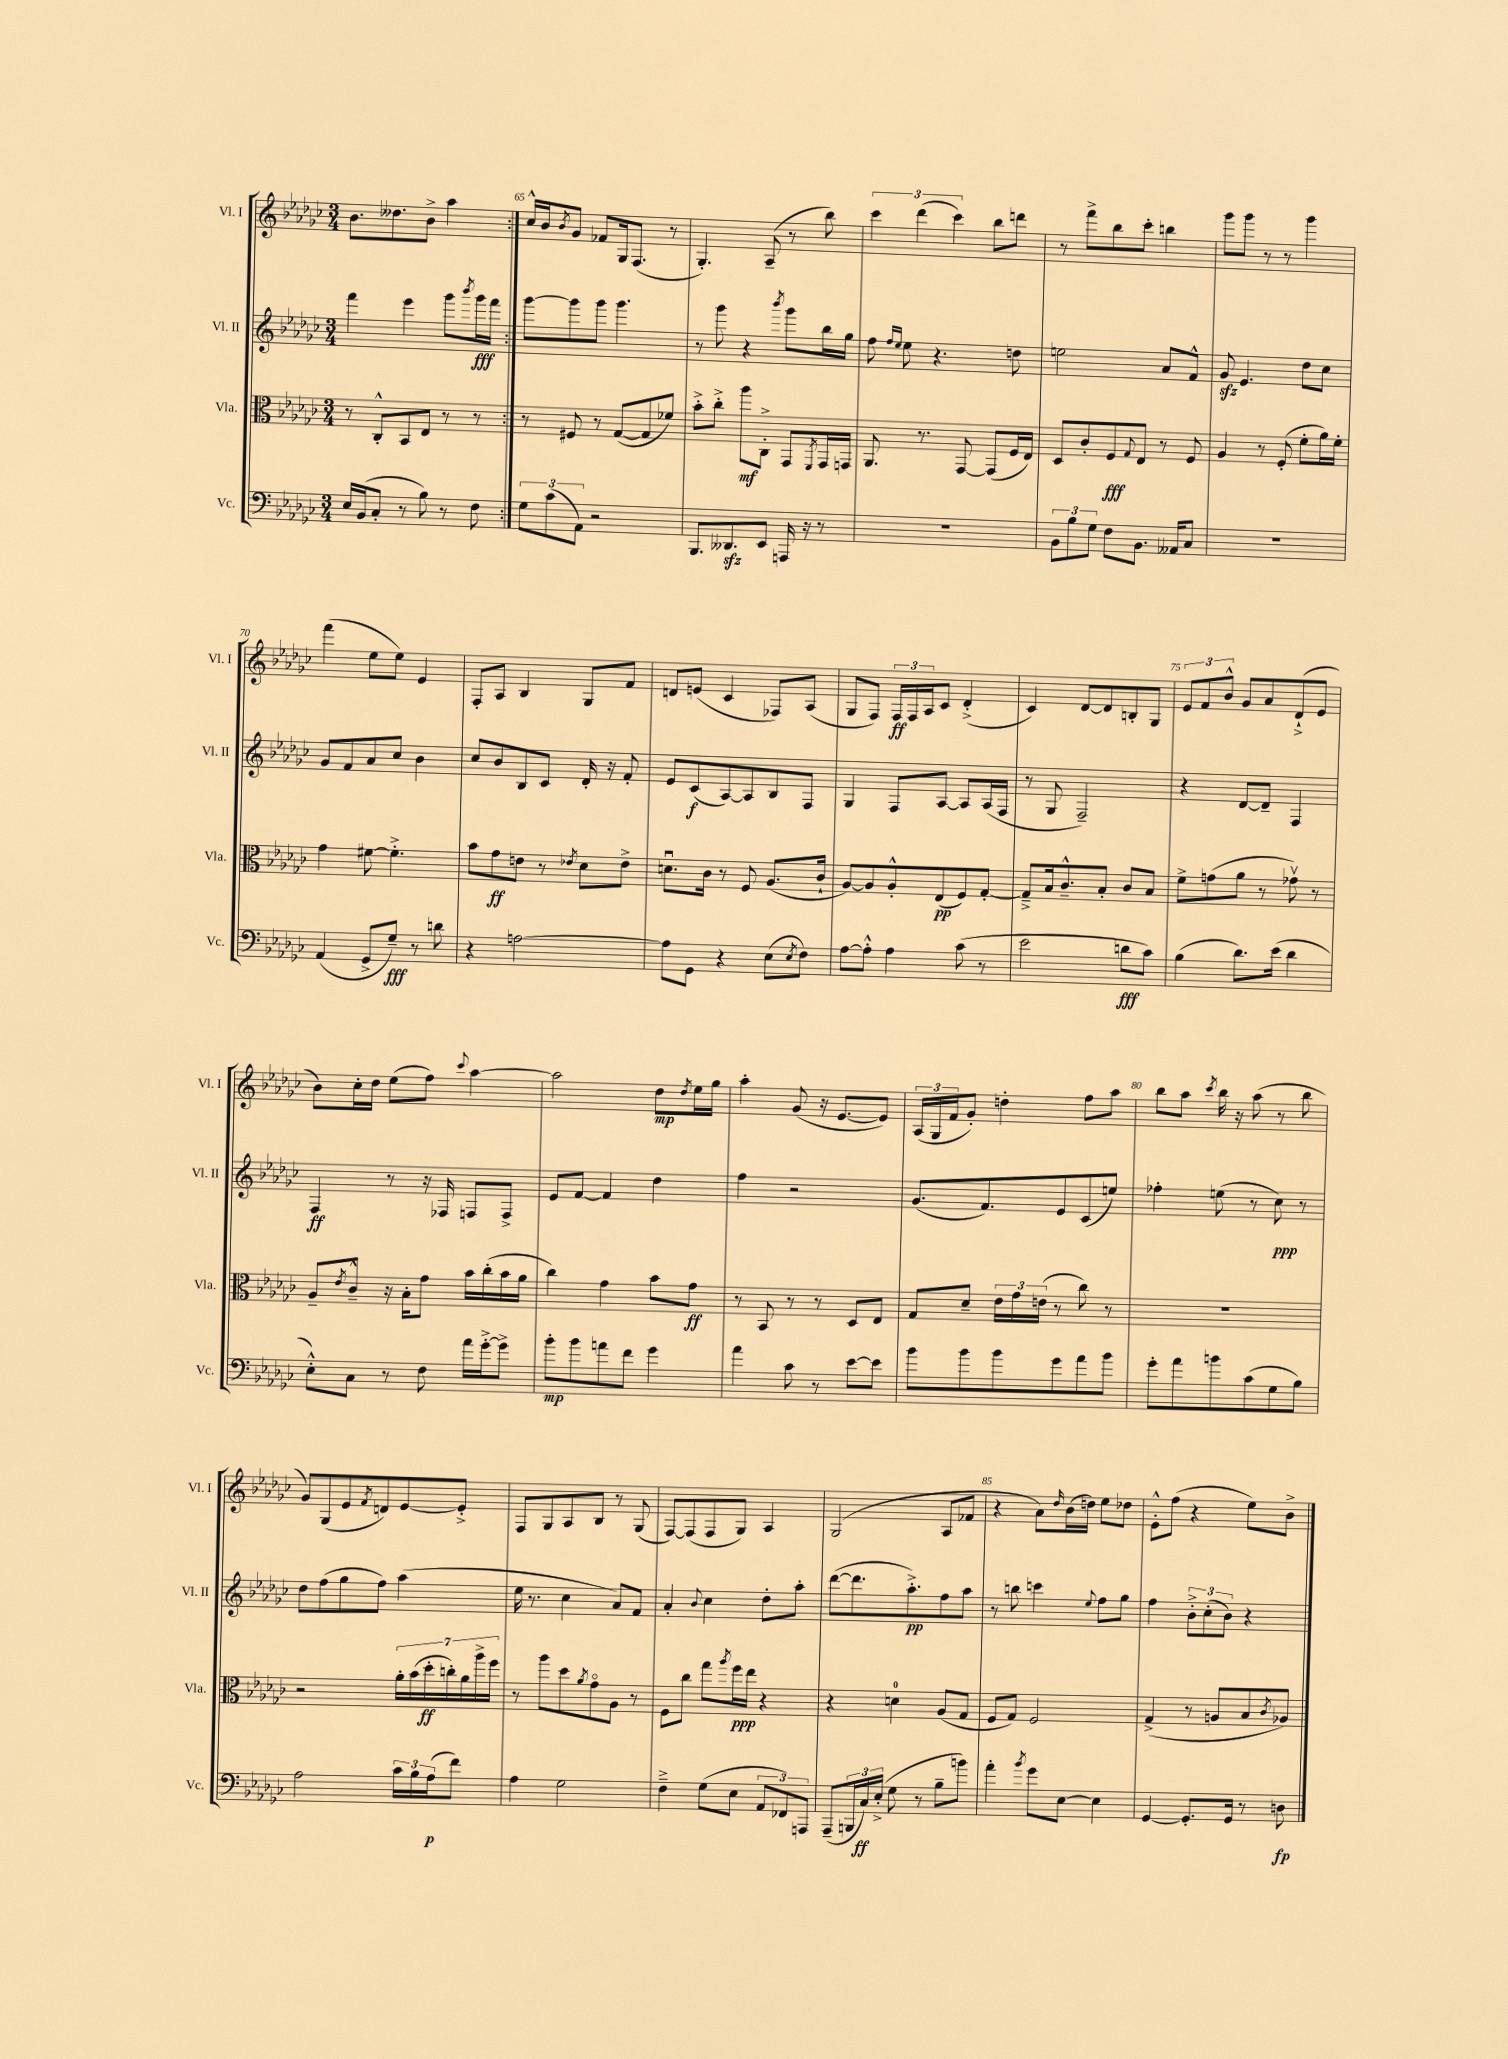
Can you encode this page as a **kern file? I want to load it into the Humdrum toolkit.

**kern	**dynam	**kern	**dynam	**kern	**dynam	**kern	**dynam
*part4	*part4	*part3	*part3	*part2	*part2	*part1	*part1
*staff4	*staff4	*staff3	*staff3	*staff2	*staff2	*staff1	*staff1
*I"Vc.	*	*I"Vla.	*	*I"Vl. II	*	*I"Vl. I	*
*I'Vc.	*	*I'Vla.	*	*I'Vl. II	*	*I'Vl. I	*
*clefF4	*	*clefC3	*	*clefG2	*	*clefG2	*
*k[b-e-a-d-g-c-]	*	*k[b-e-a-d-g-c-]	*	*k[b-e-a-d-g-c-]	*	*k[b-e-a-d-g-c-]	*
*M3/4	*	*M3/4	*	*M3/4	*	*M3/4	*
=64	=64	=64	=64	=64	=64	=64	=64
16E-/LL	.	8r	.	4fff\	.	8.b-\L	.
(16BB-/J	.	.	.	.	.	.	.
8C-'/J	.	8C-'^^/L	.	.	.	.	.
.	.	.	.	.	.	8.dd--X\	.
8r	.	8BB-/	.	4eee-\	.	.	.
8B-\)	.	8E-/J	.	.	.	8b-^\J	.
8r	.	8r	.	8ggg-\L	.	4aa-\	.
.	.	.	.	8qbbb-/	.	.	.
8F\	.	8r	.	16ggg-\L	fff	.	.
.	.	.	.	16fff\JJ	.	.	.
=65:|!	=65:|!	=65:|!	=65:|!	=65:|!	=65:|!	=65:|!	=65:|!
12G-\L	.	8r	.	[8ggg-\L	.	16cc-^^/LL	.
.	.	.	.	.	.	16b-/J	.
(12c-\	.	.	.	.	.	.	.
.	.	.	.	.	.	8qb-/	.
.	.	8F#X/	.	8ggg-\]	.	8g-/J	.
12AA-\J)	.	.	.	.	.	.	.
2r	.	8r	.	8ggg-\J	.	8f-X/L	.
.	.	([8G-/L	.	4.ggg-\	.	16G-/k	.
.	.	.	.	.	.	(8.F/J	.
.	.	8G-/]	.	.	.	.	.
.	.	8f-X/J)	.	.	.	8r	.
=66	=66	=66	=66	=66	=66	=66	=66
8.BBB-/L	.	8b-'^\L	.	8r	.	4.G-'/)	.
.	.	8cc-'^\J	.	8ggg-\	.	.	.
8.DD--Xzz/	.	.	.	.	.	.	.
.	.	8aa-\L	mf	4r	.	.	.
8EE-/J	.	8C-'^\J	.	.	.	(8A-~/	.
.	.	.	.	8qbbb-/	.	.	.
16AAAn/	.	8GG-/L	.	8ggg-\L	.	8r	.
16r	.	.	.	.	.	.	.
.	.	8qFF/	.	.	.	.	.
8r	.	16GG-/L	.	16bb-\L	.	8bb-\)	.
.	.	16GGn/JJ	.	16gg-\JJ	.	.	.
=67	=67	=67	=67	=67	=67	=67	=67
2.r	.	8.AA-/	.	8ff\	.	6ccc-\	.
.	.	.	.	16qqff/LL	.	.	.
.	.	.	.	16qqee-/JJ	.	.	.
.	.	.	.	8ee-\	.	.	.
.	.	.	.	.	.	(6ddd-\	.
.	.	8.r	.	.	.	.	.
.	.	.	.	4.r	.	.	.
.	.	.	.	.	.	6ccc-\)	.
.	.	[8GG-/	.	.	.	.	.
.	.	(8GG-/L]	.	.	.	8bb-\L	.
.	.	16F/L	.	8ddn\	.	8dddn\J	.
.	.	16E-/JJ)	.	.	.	.	.
=68	=68	=68	=68	=68	=68	=68	=68
12BB-\L	.	8D-/L	.	2een\	.	8r	.
12B-\	.	.	.	.	.	.	.
.	.	8c-'/	.	.	.	8fff^\L	.
12G-\J	.	.	.	.	.	.	.
8F\L	.	8F/	fff	.	.	8bb-\	.
.	.	8qqG-/	.	.	.	.	.
8.BB-\J	.	8E-/J	.	.	.	8ccc-'\J	.
.	.	8r	.	8a-/L	.	4bbn\	.
16AA--X/KL	.	.	.	.	.	.	.
8C-/J	.	8F/	.	8f^^/J	.	.	.
=69	=69	=69	=69	=69	=69	=69	=69
2.r	.	4A-/	.	8g-zz/	.	8ggg-\L	.
.	.	.	.	4.e-/	.	8ggg-\J	.
.	.	8r	.	.	.	8r	.
.	.	(8F'/	.	.	.	8r	.
.	.	8f'\L	.	8dd-\L	.	4ggg-\	.
.	.	16a-\L)	.	8cc-\J	.	.	.
.	.	16f'\JJ	.	.	.	.	.
!!LO:LB:g=z
=70	=70	=70	=70	=70	=70	=70	=70
(4AA-/	.	4g-\	.	8g-/L	.	(4fff\	.
.	.	.	.	8f/	.	.	.
8GG-^/L	.	[8f#X\	.	8a-/	.	8ee-\L	.
8G-~/J)	fff	4.f#'^\]	.	8cc-/J	.	8ee-\J)	.
8r	.	.	.	4b-\	.	4e-/	.
8dn\	.	.	.	.	.	.	.
=71	=71	=71	=71	=71	=71	=71	=71
4r	.	8b-\L	.	8cc-/L	.	8F'/L	.
.	.	8g-\	ff	8b-/	.	8A-/J	.
[2An\	.	8en\J	.	8B-/	.	4B-/	.
.	.	8r	.	8c-/J	.	.	.
.	.	8qe-X/	.	.	.	.	.
.	.	8d-\L	.	16d-'/	.	8G-/L	.
.	.	.	.	16r	.	.	.
.	.	8e-^\J	.	8f'/	.	8f/J	.
=72	=72	=72	=72	=72	=72	=72	=72
8A\L]	.	8.dnu\L	.	8e-/L	.	8dn/L	.
8GG-\J	.	.	.	(8c-/	f	(8en/J	.
.	.	16c-\Jk	.	.	.	.	.
4r	.	8r	.	[8A-/)	.	4c-/	.
.	.	8F/	.	8A-/]	.	.	.
(8E-\L	.	(8.A-/L	.	8B-/	.	8F-X/L)	.
8qE-/	.	.	.	.	.	.	.
8F\J)	.	.	.	8F/J	.	(8A-/J	.
.	.	16c-`/Jk	.	.	.	.	.
=73	=73	=73	=73	=73	=73	=73	=73
[8A-\L	.	[8A-/L)	.	4G-/	.	8G-/L	.
8A-'^^\J]	.	8A-/]	.	.	.	8F/J)	.
4A-\	.	8A-'^^/	.	8F/L	.	24F/LL	ff
.	.	.	.	.	.	24F/	.
.	.	.	.	.	.	24A-/J	.
.	.	(8E-/	pp	[8A-/J	.	8c-/J	.
(8c-\	.	8F/)	.	8A-/L]	.	(4d-'^/	.
8r	.	[8G-'/J	.	(16A-/L	.	.	.
.	.	.	.	16F/JJ	.	.	.
=74	=74	=74	=74	=74	=74	=74	=74
2e-\	.	8G-~^/L]	.	8r	.	4c-/)	.
.	.	16B-/k	.	8G-/	.	.	.
.	.	8.c-~^^/	.	.	.	.	.
.	.	.	.	2F~/)	.	[8d-/L	.
.	.	8B-'/J	.	.	.	8d-/]	.
8dn\L	fff	8c-/L	.	.	.	8Bn'/	.
8c-\J)	.	8B-/J	.	.	.	8G-/J	.
=75	=75	=75	=75	=75	=75	=75	=75
(4B-\	.	8f^\L	.	4r	.	12e-/L	.
.	.	.	.	.	.	12f/	.
.	.	(8gn\	.	.	.	.	.
.	.	.	.	.	.	12b-^^/J	.
8.d-\L)	.	8a-\J	.	[8d-/L	.	8g-/L	.
.	.	8r	.	8d-~/J]	.	8a-/	.
(16e-\Jk	.	.	.	.	.	.	.
4d-\	.	8g-Xv\)	.	4F/	.	(8d-`^/	.
.	.	8r	.	.	.	8e-/J	.
!!LO:LB:g=z
=76	=76	=76	=76	=76	=76	=76	=76
8E-'^^\L)	.	8A-~/L	.	4F/	ff	8b-\L)	.
.	.	8qe-/	.	.	.	.	.
8C-\J	.	8c-~^^/J	.	.	.	16cc-'\L	.
.	.	.	.	.	.	16dd-\JJ	.
8r	.	16r	.	8r	.	(8ee-\L	.
.	.	16B-'\KL	.	.	.	.	.
8F\	.	8g-\J	.	16r	.	8ff\J)	.
.	.	.	.	16F-X/	.	.	.
.	.	.	.	.	.	8qqccc-/	.
16a-\LL	.	16b-\LL	.	8Fn/L	.	[4aa-\	.
[16g-'^\J	.	(16cc-'\	.	.	.	.	.
8g-^\J]	.	16b-\	.	8F^/J	.	.	.
.	.	16a-\JJ	.	.	.	.	.
=77	=77	=77	=77	=77	=77	=77	=77
8b-'\L	mp	4cc-\)	.	8e-/L	.	2aa-\]	.
8b-\	.	.	.	[8f/J	.	.	.
8an\	.	4g-\	.	4f/]	.	.	.
8f\J	.	.	.	.	.	.	.
4g-\	.	8b-\L	.	4dd-\	.	8dd-\L	mp
.	.	.	.	.	.	8qdd-/	.
.	.	8g-\J	ff	.	.	16ee-\L	.
.	.	.	.	.	.	16gg-\JJ	.
=78	=78	=78	=78	=78	=78	=78	=78
4a-\	.	8r	.	4ff\	.	4aa-'\	.
.	.	8BB-/	.	.	.	.	.
8c-\	.	8r	.	2r	.	(8g-/	.
8r	.	8r	.	.	.	16r	.
.	.	.	.	.	.	[8.e-/L	.
[8e-\L	.	8D-/L	.	.	.	.	.
8e-\J]	.	8E-/J	.	.	.	8e-/J])	.
=79	=79	=79	=79	=79	=79	=79	=79
8b-\L	.	8G-/L	.	(8.g-/L	.	(24A-/LL	.
.	.	.	.	.	.	24G-/	.
.	.	.	.	.	.	24f/J	.
8b-\	.	8d-~/J	.	.	.	8g-'/J)	.
.	.	.	.	8.f/)	.	.	.
8b-\	.	24e-\LL	.	.	.	4ddn'\	.
.	.	24g-\	.	.	.	.	.
.	.	(24en\JJ	.	.	.	.	.
8g-\	.	8r	.	8e-/	.	.	.
8a-\	.	8cc-\)	.	(8c-/	.	8ff\L	.
8b-\J	.	8r	.	8een/J)	.	8aa-\J	.
=80	=80	=80	=80	=80	=80	=80	=80
8g-'\L	.	2.r	.	4ff-X'\	.	8bb-\L	.
8a-\	.	.	.	.	.	8aa-\J	.
.	.	.	.	.	.	8qccc-/	.
8bn\	.	.	.	(8een\	.	16bb-\	.
.	.	.	.	.	.	16r	.
(8c-\	.	.	.	8r	.	(8aa-\	.
8G-\	.	.	.	8cc-\)	ppp	8r	.
8B-\J)	.	.	.	8r	.	8bb-\	.
!!LO:LB:g=z
=81	=81	=81	=81	=81	=81	=81	=81
2A-\	.	2r	.	8dd-\L	.	8g-/L)	.
.	.	.	.	(8ff\	.	(8G-/	.
.	.	.	.	8gg-\	.	8e-/	.
.	.	.	.	.	.	8qf/	.
.	.	.	.	8ff\J)	.	8dn/)	.
24c-\LL	.	28a-'\LL	.	(4aa-\	.	[8e-/	.
.	.	(28b-\	.	.	.	.	.
24B-\	.	.	.	.	.	.	.
.	.	28dd-'\	ff	.	.	.	.
(24A-\J	p	.	.	.	.	.	.
.	.	28ccn'\)	.	.	.	.	.
8f\J)	.	.	.	.	.	8e-'^/J]	.
.	.	28a-\	.	.	.	.	.
.	.	28aa-^\	.	.	.	.	.
.	.	28ff\JJ	.	.	.	.	.
=82	=82	=82	=82	=82	=82	=82	=82
4A-\	.	8r	.	16ee-\	.	8F/L	.
.	.	.	.	8.r	.	.	.
.	.	8aa-\L	.	.	.	8G-/	.
2G-\	.	8dd-\	.	4cc-\	.	8A-/	.
.	.	8qa-/	.	.	.	.	.
.	.	8g-\	.	.	.	8B-/J	.
.	.	8A-\J	.	8a-/L)	.	8r	.
.	.	8r	.	8f/J	.	(8G-/	.
=83	=83	=83	=83	=83	=83	=83	=83
4F~^\	.	8F\L	.	4a-'/	.	[8F/L)	.
.	.	8cc-\J	.	.	.	(8F/]	.
.	.	.	.	8qqb-/	.	.	.
(8G-\L	.	8gg-\L	.	4cc-\	.	8F/	.
.	.	8qaa-/	.	.	.	.	.
8E-\J	.	16ff\L	ppp	.	.	8G-/J)	.
.	.	16ee-\JJ	.	.	.	.	.
12AA-/L	.	4r	.	8dd-'\L	.	4A-/	.
12FF-X/)	.	.	.	.	.	.	.
.	.	.	.	8aa-'\J	.	.	.
12AAAn/J	.	.	.	.	.	.	.
=84	=84	=84	=84	=84	=84	=84	=84
(8AAA-~/L	.	4r	.	([8ddd-\L	.	(2G-/	.
24BBBn/L	.	.	.	8.ddd-\]	.	.	.
24C-/)	ff	.	.	.	.	.	.
(24E-'^/JJ	.	.	.	.	.	.	.
8G-\	.	4dn\	.	.	.	.	.
.	.	.	.	8.aa-'^\)	pp	.	.
8r	.	.	.	.	.	.	.
8B-~\L	.	(8A-/L	.	8ff\	.	8A-/L	.
8bn\J)	.	8G-/J	.	8aa-\J	.	8f-X/J	.
=85	=85	=85	=85	=85	=85	=85	=85
4a-'\	.	8F/L	.	8r	.	4r	.
.	.	8G-/J)	.	8bbn\	.	.	.
8qb-/	.	.	.	.	.	.	.
8g-\L	.	2F/	.	4cccn\	.	8a-\L)	.
.	.	.	.	.	.	16qqdd-/	.
[8E-\J	.	.	.	.	.	(16b-\L	.
.	.	.	.	.	.	16ddn\JJ)	.
.	.	.	.	8qqee-/	.	.	.
4E-\]	.	.	.	8ff\L	.	8ee-\L	.
.	.	.	.	8gg-\J	.	8dd-X\J	.
=86	=86	=86	=86	=86	=86	=86	=86
[4GG-/	.	(4G-^/	.	4ff\	.	8e-'^^\L	.
.	.	.	.	.	.	(8ff\J	.
8.GG-'/L]	.	8r	.	12b-'^\L	.	4r	.
.	.	.	.	(12cc-'\	.	.	.
.	.	8An/L	.	.	.	.	.
.	.	.	.	12b-\J)	.	.	.
16GG-/Jk	.	.	.	.	.	.	.
8r	.	8B-/	.	4r	.	8ee-\L)	.
.	.	8qc-/	.	.	.	.	.
8Dn\	fp	8A-X/J)	.	.	.	8b-^\J	.
==	==	==	==	==	==	==	==
*-	*-	*-	*-	*-	*-	*-	*-
